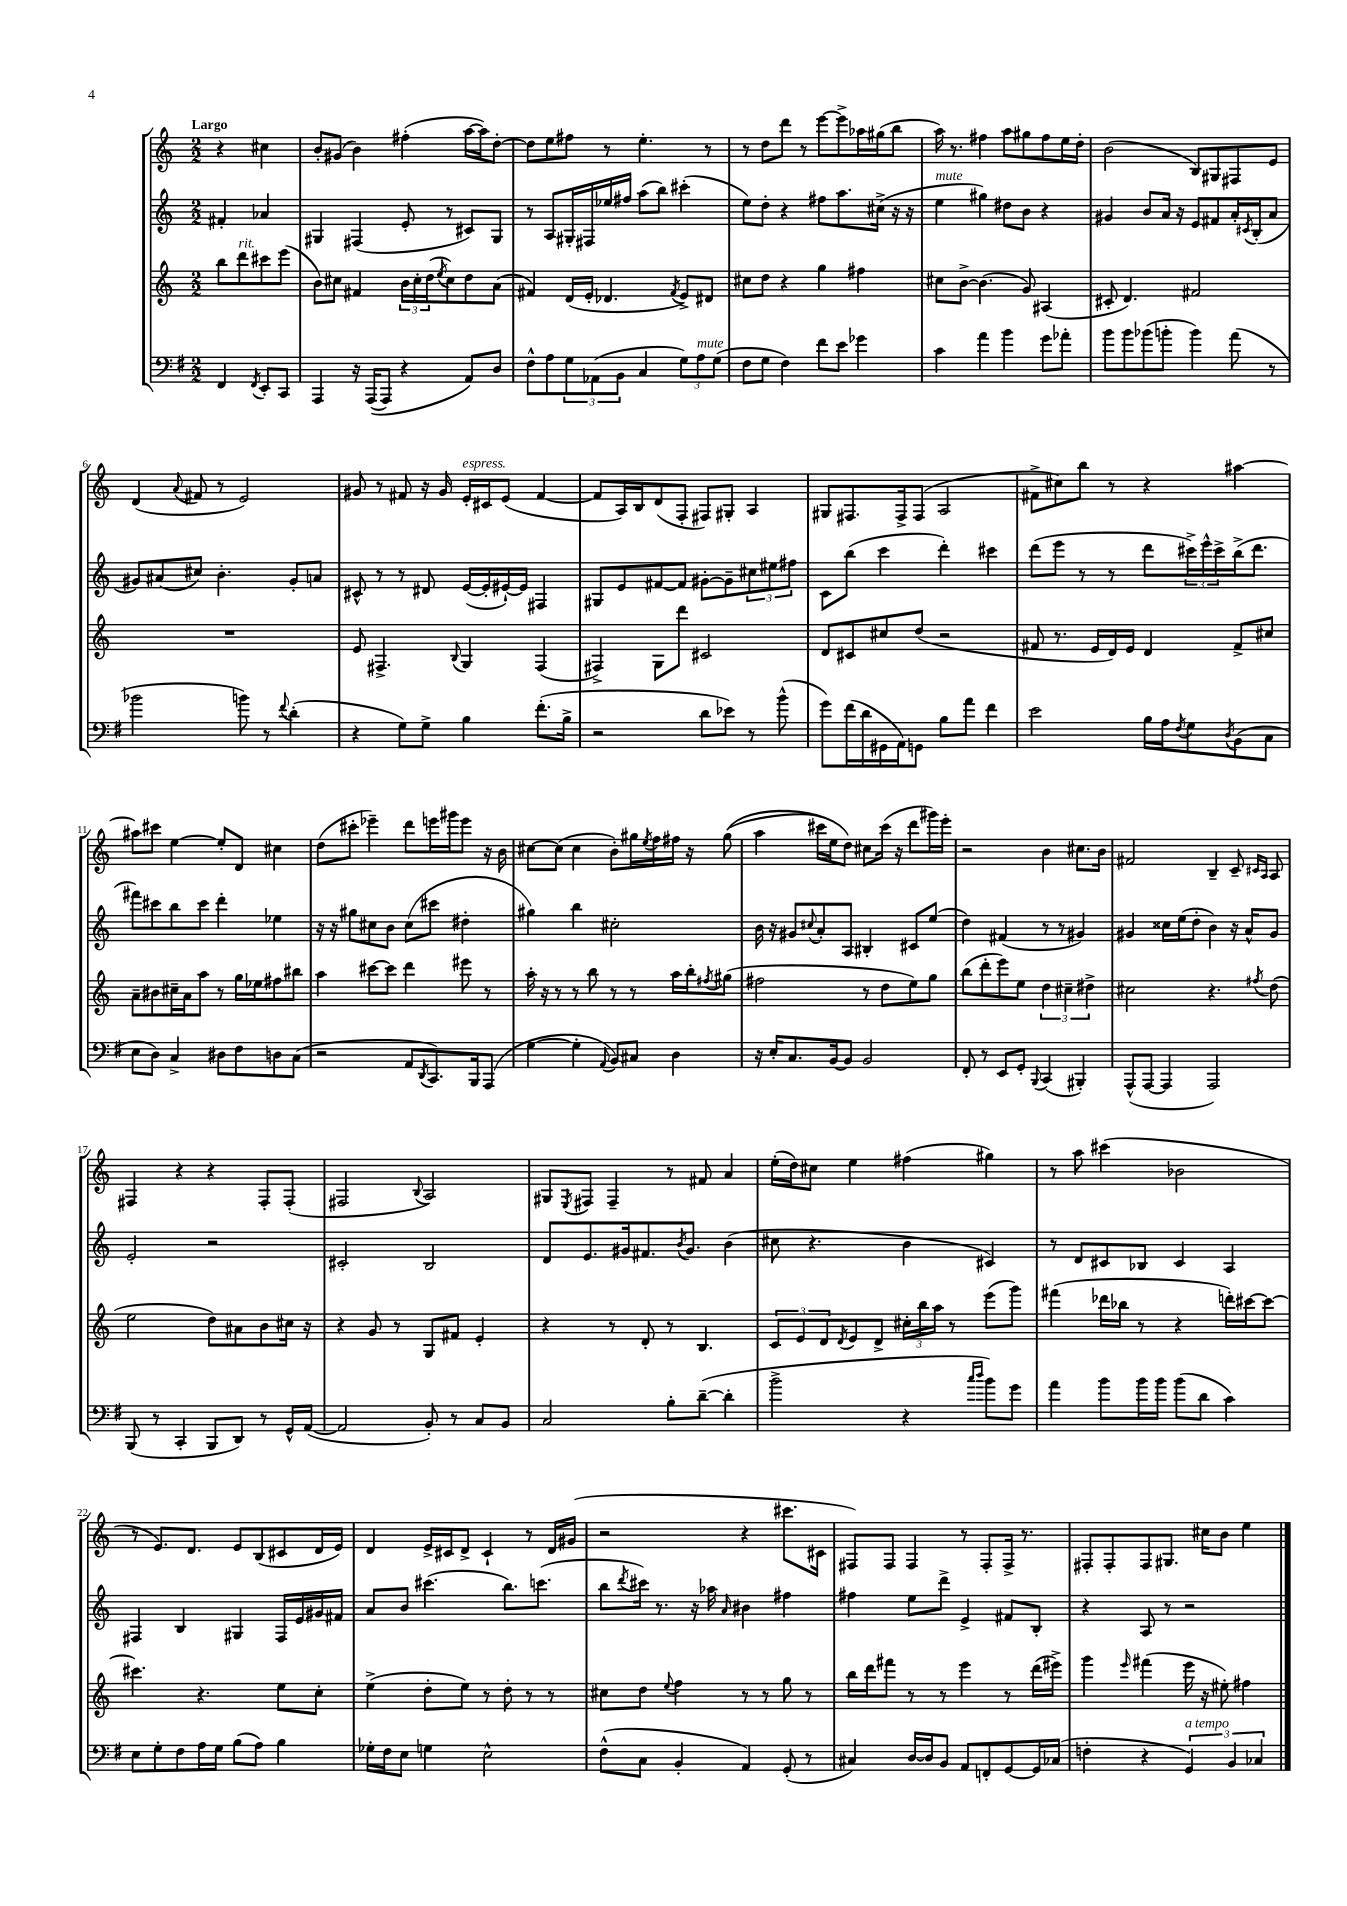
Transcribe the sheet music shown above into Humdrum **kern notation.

**kern	**kern	**kern	**kern
*staff4	*staff3	*staff2	*staff1
*clefF4	*clefG2	*clefG2	*clefG2
*k[f#]	*k[]	*k[]	*k[]
*M2/2	*M2/2	*M2/2	*M2/2
4FF#	8bb	4f#'	4r
.	8ddd	.	.
8qFF#	.	.	.
8EE'	8ccc#	4a-	4cc#
8CC	(8eee	.	.
=	=	=	=
4AAA	8b)	4G#	8b'
.	8cc#	.	(8g#
16r	4f#	(4F#	4b)
&((16AAA	.	.	.
8AAA)	.	.	.
4r	24b	8e'	(4ff#'
.	24cc#'	.	.
.	(24dd	.	.
.	8qee	.	.
.	8cc#)	8r	.
8AA&)	8dd	8c#)	[16aa
.	.	.	16aa])
8D	(8a	8G#	[8dd'
=	=	=	=
8F#^^	4f#)	8r	8dd]
8A	.	8A	8ee
12G	(16d	16G#'	8ff#
.	16e'	16F#	.
(12AA-	.	.	.
.	4.d-	16ee-	8r
12BB	.	.	.
.	.	16ff#	.
4C	.	(8aa	4.ee'
.	.	8bb)	.
.	8qf#	.	.
12G)	8e^)	(4ccc#'	.
12A	.	.	.
.	8d#	.	8r
(12G	.	.	.
=	=	=	=
8F#	8cc#	8ee)	8r
8G	8dd	8dd'	8dd
4F#)	4r	4r	8ddd
.	.	.	8r
8f#	4gg	8ff#	[8eee
8e	.	8.aa	8eee^]
4g-	4ff#	.	16aa-
.	.	(16cc#^	(16gg#
.	.	16r	8bb
.	.	16r	.
=	=	=	=
4c	8cc#	4ee	16aa)
.	.	.	8.r
.	[8b^	.	.
4a	(4.b]	4gg#)	4ff#
4b	.	8dd#	8aa
.	8g)	8b	8gg#
8g	(4A#	4r	8ff#
8a-'	.	.	16ee
.	.	.	16dd'
=	=	=	=
8b	8c#'	4g#	(2b
8b	4.d)	.	.
(8b-	.	8b	.
8b'	.	16a	.
.	.	16r	.
4b)	2f#	8e	8B)
.	.	8f#	8G#
(8a	.	16a'	8F#
.	.	8qc#	.
.	.	(16B'	.
8r	.	8a	8e
=	=	=	=
2b-	1r	8g#)	(4d
.	.	(8a#	.
.	.	.	8qqa
.	.	8cc#)	8f#
.	.	4.b'	8r
8b)	.	.	2e)
8r	.	.	.
8qqf#	.	.	.
(4d'	.	8g#'	.
.	.	8a	.
=	=	=	=
4r	8e	8c#^^	8g#
.	4.F#^	8r	8r
8G)	.	8r	8f#
8G^	.	8d#	16r
.	.	.	16g#
.	8qqB	.	.
4B	4G	([16e	16e'
.	.	16e']	16c#
.	.	[16e#`)	(8e
.	.	16e#]	.
(8.f#'	(4F#	4F#	[4f#
16B^	.	.	.
=	=	=	=
2r	4F#^)	8G#	8f#]
.	.	8e	16A)
.	.	.	16B
.	8G	[8f#	(8d
.	8ddd	8f#]	8F'
8d	2c#	[8g#'	8F#)
8e-)	.	8g#~]	8G#'
8r	.	12cc#	4A
.	.	12ee#	.
(8b^^	.	.	.
.	.	12ff#	.
=	=	=	=
8g)	8d	8c	8G#
(16f#	8c#	(8bb	8.F#
16d	.	.	.
16GG#	8cc#	4ccc	.
16AA)	.	.	16F#^
8GG	(8dd	.	(8F#
8B	2r	4ddd')	2A
8a	.	.	.
4f#	.	4ccc#	.
=	=	=	=
2e	8f#	(8ddd	8f#^
.	8.r	8eee	8cc#)
.	.	8r	8bb
.	16e	.	.
.	16d)	8r	8r
.	16e	.	.
16B	4d	8ddd	4r
16A	.	.	.
8qF#	.	.	.
8G	.	24ccc#^)	.
.	.	24eee^^	.
.	.	24ccc#^	.
8qD	.	.	.
(8BB	8f#^	(16bb^	[4aa#
.	.	8.ddd	.
8C	8cc#	.	.
=	=	=	=
8E	8a~	8fff#)	8aa#]
8D)	8b#	8ccc#	8ccc#
4C^	16cc#~	8bb	[4ee
.	16a	.	.
.	8aa	8ccc#	.
8D#	8r	4ddd'	8ee']
8F#	16gg	.	8d
.	16ee-	.	.
8D	8ff#	4ee-	4cc#
(8C	8bb#	.	.
=	=	=	=
2r	4aa	16r	(8dd
.	.	16r	.
.	.	8gg#	8ccc#'
.	[8ccc#	8cc#	4eee-~)
.	8ccc#]	8b	.
8AA	4ddd	(8cc#	8ddd
8qDD	.	.	.
8.CC)	.	8ccc#	16eee
.	.	.	16ggg#
.	8eee#	4dd#'	8eee
16BBB	.	.	.
(8AAA	8r	.	16r
.	.	.	16b
=	=	=	=
[4G	16aa'	4gg#)	[8cc#
.	16r	.	.
.	8r	.	(8cc#]
4G']	8r	4bb	4cc#
.	8bb	.	.
8qqAA	.	.	.
8BB)	8r	2cc#'	8b')
8C#	8r	.	16gg#
.	.	.	8qee
.	.	.	16ff
4D	16aa	.	16ff#
.	16bb'	.	16r
.	8qff#	.	.
.	(8gg#	.	&((8gg#
=	=	=	=
16r	2ff#	16b	4aa
16E'	.	16r	.
8.C	.	8g#	.
.	.	8qqcc#	.
.	.	8a'	16ccc#)
[16BB	.	.	16ee
8BB]	.	8A	8dd&)
2BB	8r	4B#'	8cc#
.	8dd	.	(16ccc#
.	.	.	16r
.	8ee)	8c#	8ddd
.	8gg	(8ee	16ggg#)
.	.	.	16eee'
=	=	=	=
8FF#'	(8bb	4dd)	2r
8r	8ddd'	.	.
8EE	8eee)	(4f#	.
8GG'	8ee	.	.
8qqBBB	.	.	.
(4CC	6dd	8r	4b
.	.	8r	.
.	6cc#~	.	.
4BBB#')	.	4g#)	8.cc#
.	6dd#^	.	.
.	.	.	16b
=	=	=	=
(8AAA^^	2cc#	4g#	2f#
[8AAA	.	.	.
4AAA]	.	16cc##	.
.	.	(16ee	.
.	.	8dd'	.
2AAA)	4.r	4b)	4B~
.	.	16r	8c~
.	.	16a^^	.
.	.	.	16qqc#
.	8qff#	.	16qqA
.	(8dd	8g#	8A
=	=	=	=
(8BBB	2ee	2e'	4F#
8r	.	.	.
4CC'	.	.	4r
8BBB	8dd)	2r	4r
8DD)	8a#	.	.
8r	8b	.	8F#'
16GG^^	16cc#	.	(8F#'
([16AA	16r	.	.
=	=	=	=
2AA]	4r	2c#'	2F#
.	8g	.	.
.	8r	.	.
.	.	.	8qqB
8BB')	8G	2B	2A)
8r	8f#	.	.
8C	4e'	.	.
8BB	.	.	.
=	=	=	=
2C	4r	8d	8G#
.	.	.	8qE
.	.	8.e	8F#
.	8r	.	4F#~
.	.	16g#	.
.	8d'	8.f#	.
8B'	8r	.	8r
.	.	8qb	.
.	.	8.g#	.
([8d~	4.B	.	8f#
4d']	.	(4b	4a
=	=	=	=
2b^	12c	8cc#	(16ee'
.	.	.	16dd)
.	12e	.	.
.	.	4.r	8cc#
.	12d	.	.
.	8qd	.	.
.	8e	.	4ee
.	8d^	.	.
4r	24cc#'	4b	(4ff#
.	24bb	.	.
.	24aa	.	.
.	8r	.	.
16qqcc	.	.	.
16qqdd	.	.	.
8b)	(8eee	4c#)	4gg#)
8g	8ggg)	.	.
=	=	=	=
4a	(4fff#	8r	8r
.	.	8d	8aa
8b	16ddd-	8c#	(4ccc#
.	16bb-	.	.
16b	8r	8B-	.
16b	.	.	.
(8b	4r	4c#	2b-
8d	.	.	.
4c)	16ddd')	4A	.
.	[16ccc#	.	.
.	8ccc#_	.	.
=	=	=	=
8E	4.ccc#]	4F#	8r
8G'	.	.	8.e)
8F#	.	4B	.
.	.	.	8.d
16A	4.r	.	.
16G	.	.	.
(8B	.	4G#	8e
8A)	.	.	(8B
4B	8ee	16F#	8c#
.	.	16e	.
.	8cc'	16g#	16d
.	.	16f#	16e)
=	=	=	=
16G-'	(4ee^	8a	4d
16F#	.	.	.
8E	.	8b	.
4G	8dd'	(4.ccc#	16e^
.	.	.	16c#
.	8ee)	.	8d^
2E^^	8r	.	4c#`
.	8dd'	8.bb)	.
.	8r	.	8r
.	.	(8.ccc	.
.	8r	.	16d
.	.	.	(16g#
=	=	=	=
(8F#^^	8cc#	8bb	2r
.	.	8qddd	.
8C	8dd	16ccc#)	.
.	.	8.r	.
.	8qqee	.	.
4BB'	4ff	.	.
.	.	16r	.
.	.	16aa-	.
.	.	16qqa	.
4AA)	8r	4b#	4r
.	8r	.	.
(8GG'	8gg	4ff#	8.ccc#
8r	8r	.	.
.	.	.	16c#
=	=	=	=
4C#)	16bb	4ff#	8F#)
.	16ddd	.	.
.	8fff#	.	8F#
[16D	8r	8ee	4F#
16D]	.	.	.
8BB	8r	8ddd^	.
8AA	4eee	4e^	8r
8FF'	.	.	8F#'
[8GG	8r	8f#	16F#^
.	.	.	8.r
16GG]	(16ddd	8B'	.
(16C-	16eee#^)	.	.
=	=	=	=
4F'	4ggg	4r	8F#'
.	.	.	8F#'
.	16qqeee	.	.
4r	(4fff#	8A	8F#
.	.	8r	8.G#
6GG)	16eee	2r	.
.	16r	.	16cc#
.	8ee#')	.	8b
6BB	.	.	.
.	4ff#	.	4ee
6C-	.	.	.
==	==	==	==
*-	*-	*-	*-
